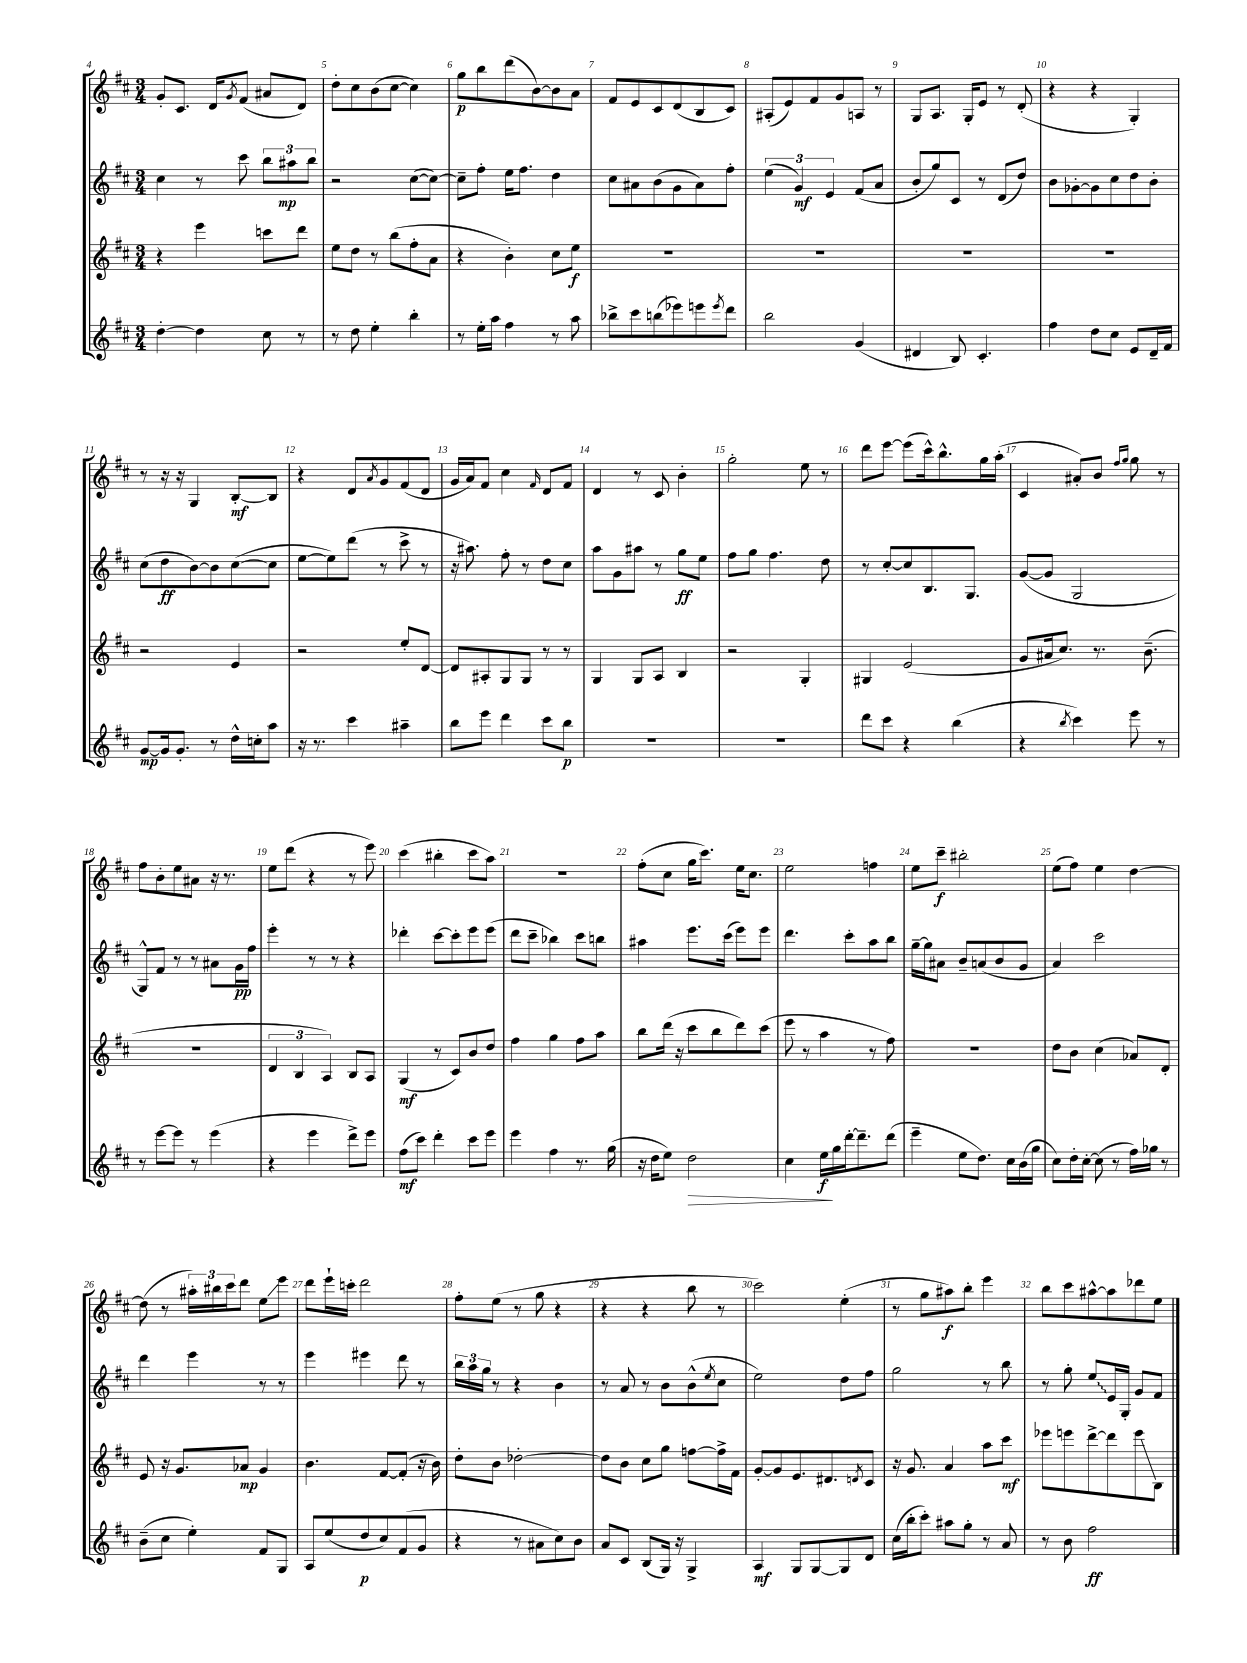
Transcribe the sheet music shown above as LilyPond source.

<<
\new StaffGroup <<
\new Staff = "s0" {
    \clef treble \key d \major \numericTimeSignature \time 3/4
    g'8-. cis'8. d'16 \acciaccatura { g'8 } fis'8( ais'8 d'8) |
    d''8-. cis''8 b'8( cis''8~ cis''4) |
    g''8\p b''8 d'''8( b'8~) b'8 a'8 |
    fis'8 e'8 cis'8 d'8( b8 cis'8) |
    ais8-.( e'8) fis'8 g'8 a8 r8 |
    g8 a8. g16-. e'8 r8 d'8-.( |
    r4 r4 g4-.) |
    r8 r16 r16 g4 b8~-.\mf b8 |
    r4 d'8 \acciaccatura { a'8 } g'8 fis'8( d'8 |
    g'16 a'16) fis'8 cis''4 \grace { fis'16 } d'8 fis'8 |
    d'4 r8 cis'8 b'4-. |
    g''2-. e''8 r8 |
    d'''8 e'''8~ e'''8( cis'''16-^) b''8.-^ g''16 a''16-.( |
    cis'4 ais'8-.) b'8 \grace { fis''16 g''16 } g''8 r8 |
    fis''8 b'8-. e''8 ais'8 r16 r8. |
    e''8 d'''8( r4 r8 e'''8) |
    cis'''4( bis''4-. cis'''8 a''8) |
    R2. |
    fis''8-.( cis''8 g''16 cis'''8.) e''16 cis''8. |
    e''2 f''4 |
    e''8 cis'''8--\f bis''2-. |
    e''8( fis''8) e''4 d''4~ |
    d''8( r8 \tuplet 3/2 { ais''16-.) bis''16 cis'''16 } d'''8 e''8\glissando e'''8 |
    d'''8 e'''16-! c'''16-. d'''2 |
    fis''8-. e''8( r8 g''8 r4 |
    r4 r4 b''8 r8 |
    cis'''2) e''4-.( |
    r8 g''8 ais''8\f) b''8-. e'''4 |
    b''8 cis'''8 ais''8~-^ ais''8 des'''8 e''8 \bar "|." |
}
\new Staff = "s1" {
    \clef treble \key d \major \numericTimeSignature \time 3/4
    cis''4 r8 cis'''8 \tuplet 3/2 { b''8 ais''8\mp b''8 } |
    r2 cis''8~( cis''8~) |
    cis''8-- fis''8-. e''16 fis''8. d''4 |
    cis''8 ais'8 b'8( g'8 ais'8) fis''8-. |
    \tuplet 3/2 { e''4( g'4\mf) e'4 } fis'8( a'8 |
    b'8-. g''8) cis'8 r8 d'8( d''8) |
    b'8 ges'8~-. ges'8 cis''8 d''8 b'8-. |
    cis''8( d''8\ff b'8~) b'8 cis''8~( cis''8 |
    e''8~ e''8) d'''8( r8 cis'''8-> r8 |
    r16 ais''8.) fis''8-. r8 d''8 cis''8 |
    a''8 g'8 ais''8 r8 g''8\ff e''8 |
    fis''8 g''8 fis''4. d''8 |
    r8 cis''8~-. cis''8 b8. g8. |
    g'8~( g'8 g2 |
    g8-^) fis'8 r8 r8 ais'8 g'16\pp fis''16 |
    e'''4-. r8 r8 r4 |
    des'''4-. cis'''8~ cis'''8-. e'''8 e'''8( |
    d'''8 cis'''8-- bes''4) cis'''8 b''8 |
    ais''4 e'''8. cis'''16( e'''8) e'''8 |
    d'''4. cis'''8-. a''8 b''8 |
    g''16~-- g''16 ais'8 b'8-- a'8( b'8 g'8 |
    a'4) cis'''2 |
    d'''4 e'''4 r8 r8 |
    e'''4 eis'''4 d'''8 r8 |
    \tuplet 3/2 { b''16 a''16 g''16 } r8 r4 b'4 |
    r8 a'8 r8 b'8 b'8-^( \acciaccatura { e''8 } cis''8 |
    e''2) d''8 fis''8 |
    g''2 r8 b''8 |
    r8 g''8-. \once \override Glissando.style = #'zigzag e''8\glissando e'16 g16-. g'8 fis'8 \bar "|." |
}
\new Staff = "s2" {
    \clef treble \key d \major \numericTimeSignature \time 3/4
    r4 e'''4 c'''8 d'''8 |
    e''8 d''8 r8 b''8( fis''8-. a'8 |
    r4 b'4-.) cis''8 e''8\f |
    R2. |
    R2. |
    R2. |
    R2. |
    r2 e'4 |
    r2 e''8-. d'8~ |
    d'8 ais8-. g8 g8 r8 r8 |
    g4 g8 a8 b4 |
    r2 g4-. |
    gis4 e'2( |
    g'8 ais'16 cis''8.) r8. b'8.--( |
    R2. |
    \tuplet 3/2 { d'4 b4 a4) } b8 a8 |
    g4\mf( r8 cis'8) b'8 d''8 |
    fis''4 g''4 fis''8 a''8 |
    b''8 d'''16( r16 cis'''8 b''8 d'''8) cis'''8( |
    e'''8 r8 a''4 r8 fis''8) |
    R2. |
    d''8 b'8 cis''4( aes'8) d'8-. |
    e'8 r16 g'8. aes'8\mp g'4 |
    b'4. fis'8~ fis'8-.( r16 b'16) |
    d''8-. b'8 des''2~-. |
    des''8 b'8 cis''8 g''8 f''8~ f''16-> fis'16 |
    g'8~-. g'8 e'8. dis'8. \acciaccatura { d'8 } cis'8 |
    r16 g'8. a'4 a''8 cis'''8\mf |
    ees'''8 e'''8 d'''8~-> d'''8 e'''8\glissando b8 \bar "|." |
}
\new Staff = "s3" {
    \clef treble \key d \major \numericTimeSignature \time 3/4
    d''4~-. d''4 cis''8 r8 |
    r8 d''8 e''4-. b''4-. |
    r8 e''16-. a''16 fis''4 r8 a''8 |
    bes''8-> cis'''8 b''8( ees'''8) e'''8 \acciaccatura { e'''8 } d'''8 |
    b''2 g'4( |
    dis'4 b8) cis'4.-. |
    fis''4 d''8 cis''8 e'8 d'16-- fis'16 |
    g'8~\mp g'16 g'8.-. r8 d''16-^ c''16-. a''8 |
    r16 r8. cis'''4 ais''4-- |
    b''8 e'''8 d'''4 cis'''8 b''8\p |
    R2. |
    R2. |
    d'''8 cis'''8 r4 b''4( |
    r4 \acciaccatura { b''8 } cis'''4) e'''8 r8 |
    r8 e'''8~ e'''8 r8 e'''4( |
    r4 e'''4 d'''8->) e'''8 |
    fis''8\mf( cis'''8) d'''4-. cis'''8 e'''8 |
    e'''4 fis''4 r8. g''16( |
    r16 d''16 e''8) d''2\> |
    cis''4 e''16\f\! g''16 d'''16~-. d'''8.-- d'''8( |
    e'''4-- e''8 d''8.) cis''16 b'16( g''16 |
    cis''8) d''16-. cis''16~-. cis''8( r8 fis''16) ges''16 r8 |
    b'8--( cis''8 e''4-.) fis'8 g8 |
    a8 e''8( d''8\p cis''8) fis'8( g'8 |
    r4 r8 ais'8 cis''8) b'8 |
    a'8 cis'8 b8( g16) r16 g4-> |
    a4\mf g8 g8~ g8 d'8 |
    cis''16( b''16-. cis'''8-.) ais''8 g''8-. r8 a'8 |
    r8 b'8 fis''2\ff \bar "|." |
}
>>
>>
\layout { \context { \Score currentBarNumber = #4 \override BarNumber.break-visibility = ##(#f #t #t) barNumberVisibility = #all-bar-numbers-visible } }
